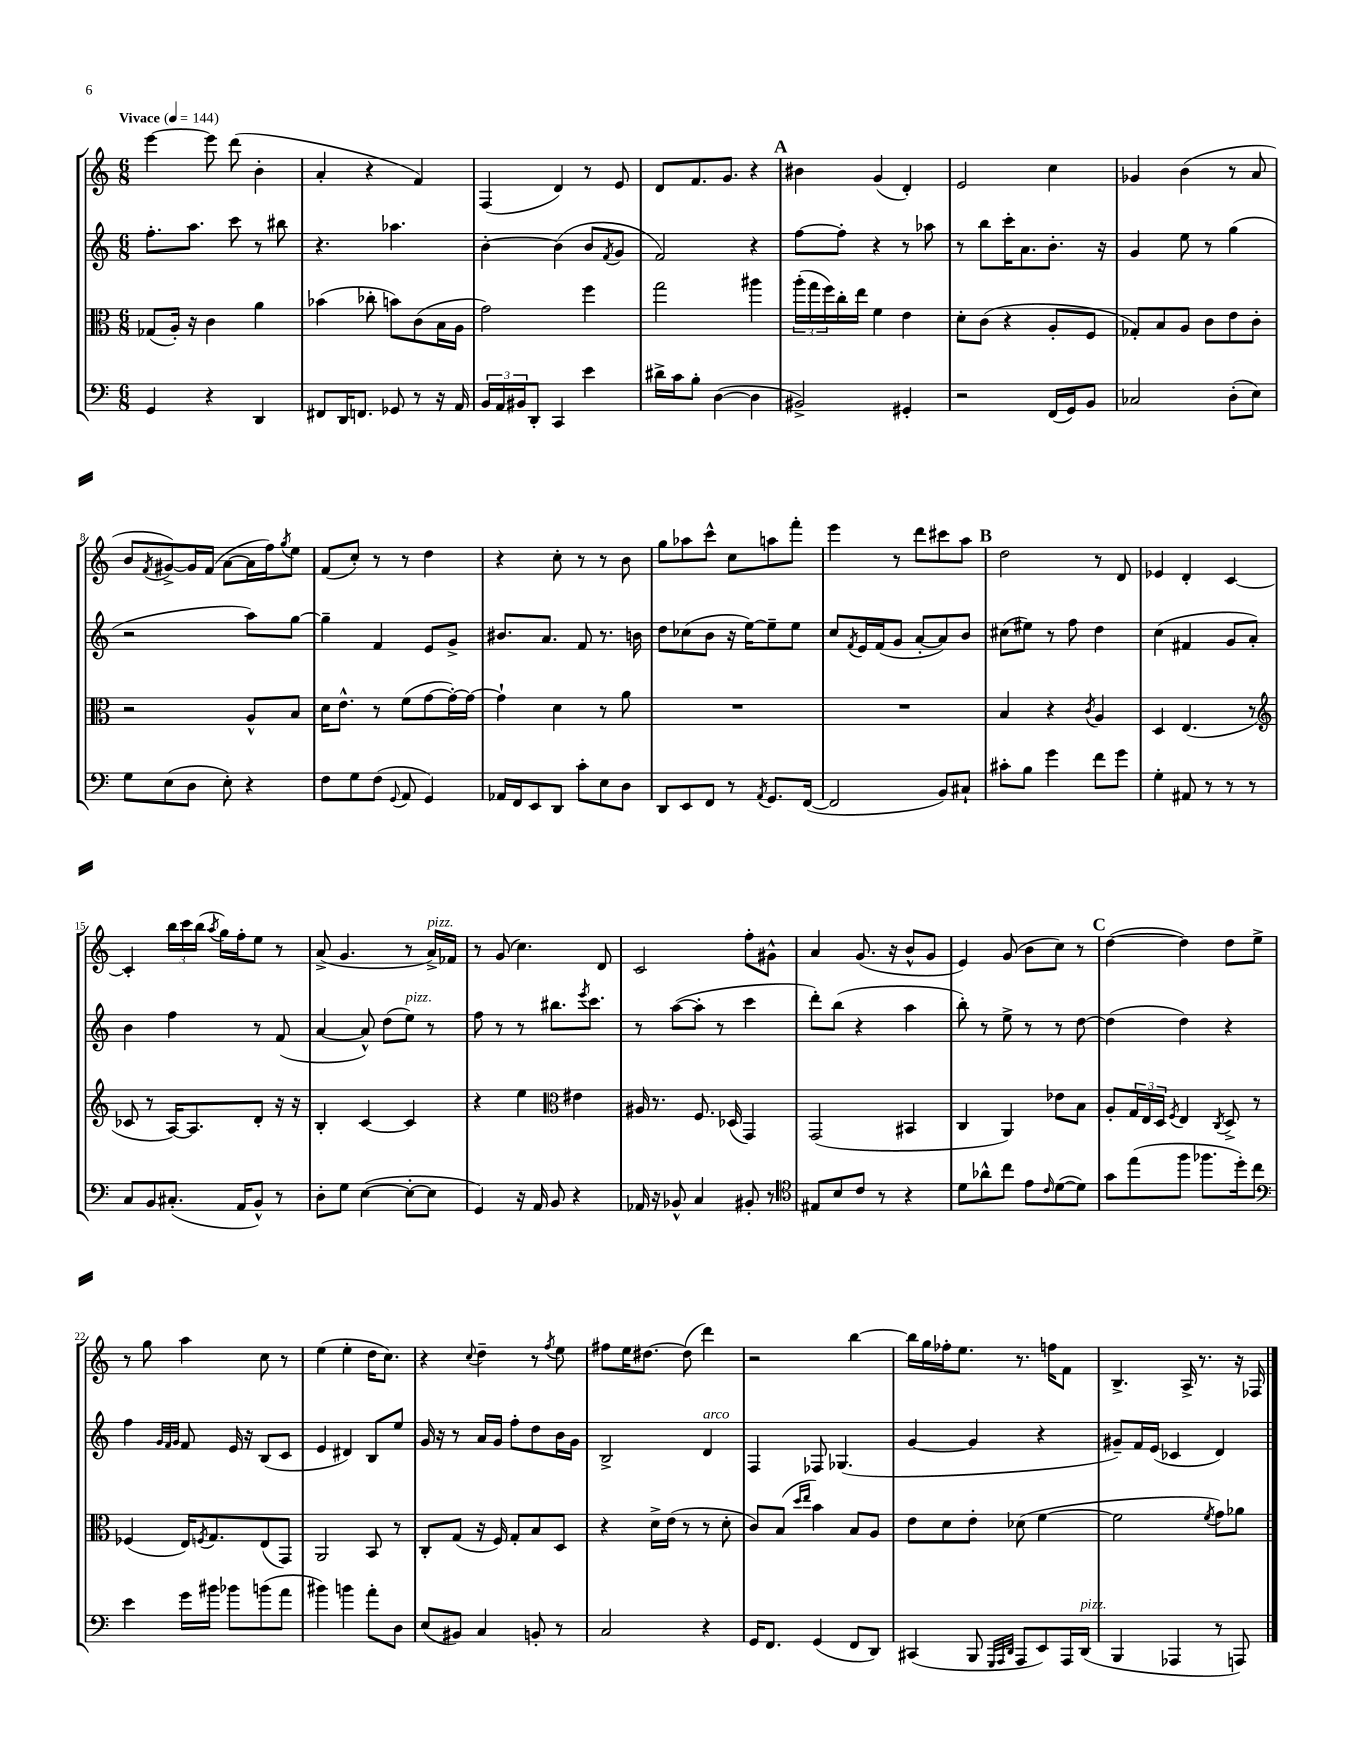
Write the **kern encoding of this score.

**kern	**kern	**kern	**kern
*part4	*part3	*part2	*part1
*staff4	*staff3	*staff2	*staff1
*clefF4	*clefC3	*clefG2	*clefG2
*k[]	*k[]	*k[]	*k[]
*M6/8	*M6/8	*M6/8	*M6/8
*MM144	*MM144	*MM144	*MM144
=1	=1	=1	=1
!	!	!	!LO:TX:a:B:t=Vivace
4GG/	(8G-X/L	8.ff'\L	[4eee\
.	16A'/Jk)	.	.
.	16r	8.aa\J	.
4r	4c\	.	8eee\]
.	.	8ccc\	(8ddd\
4DD/	4a\	8r	4b'\
.	.	8bb#X\	.
=2	=2	=2	=2
8FF#X/L	(4b-X\	4.r	4a'/
16DD/K	.	.	.
8.FFn/J	.	.	.
.	8cc-X'\	.	4r
8GG-X/	8bn\L)	4.aa-X\	.
8r	(8c\	.	4f/)
16r	16B\L	.	.
16AA/	16A\JJ	.	.
=3	=3	=3	=3
24BB/LL	2g\)	[4b'\	(4F/
24AA/	.	.	.
24BB#X/J	.	.	.
8DD'/J	.	.	.
4CC/	.	(4b\]	4d/)
4e\	4ff\	8b/L	8r
.	.	8qf/	.
.	.	8g/J	8e/
=4	=4	=4	=4
16d#X^\LL	2gg\	2f/)	8d/L
16c\J	.	.	.
8B'\J	.	.	8.f/
([4D\	.	.	.
.	.	.	8.g/J
4D\]	4aa#X\	4r	4r
!!LO:REH:place=s1:t=A
=5	=5	=5	=5
2BB#X^/)	(24aa'\LL	[8ff\L	4b#X\
.	24gg\	.	.
.	24ff\)	.	.
.	16cc'\	8ff'\J]	.
.	16ee\JJ	.	.
.	4f\	4r	(4g/
4GG#X'/	4e\	8r	4d'/)
.	.	8aa-X\	.
=6	=6	=6	=6
2r	8d'\L	8r	2e/
.	(8c\J	8bb\L	.
.	4r	16ccc'\K	.
.	.	8.a\	.
(16FF/LL	8A'/L	8.b'\J	4cc\
16GG/J)	.	.	.
8BB/J	8F/J	.	.
.	.	16r	.
=7	=7	=7	=7
2C-X/	8G-X'/L)	4g/	4g-X/
.	8B/	.	.
.	8A/J	8ee\	(4b\
.	8c\L	8r	.
(8D'\L	8e\	(4gg\	8r
8E\J)	8c'\J	.	8a/
!!LO:LB:g=z
=8	=8	=8	=8
8G\L	2r	2r	8b/L
.	.	.	8qf/
(8E\	.	.	[8g#X^/)
8D\J	.	.	16g#/L]
.	.	.	(16f/JJ
8E'\)	.	.	[8a\L
4r	8A^^/L	8aa\L)	16a\L]
.	.	.	16ff\J)
.	.	.	8qgg/
.	8B/J	[8gg\J	8ee\J
=9	=9	=9	=9
8F\L	16d\KL	4gg~\]	(8f/L
.	8.e^^\J	.	.
8G\	.	.	8cc'/J)
(8F\J	8r	4f/	8r
8qqGG/	.	.	.
8AA/	(8f\L	.	8r
4GG/)	[8g\	8e/L	4dd\
.	16g'\L_)	8g^/J	.
.	16g\JJ_	.	.
=10	=10	=10	=10
16AA-X/LL	4g`\]	8.b#X/L	4r
16FF/J	.	.	.
8EE/	.	.	.
.	.	8.a/J	.
8DD/J	4d\	.	8cc'\
8c'\L	.	8f/	8r
8E\	8r	8.r	8r
8D\J	8a\	.	8b\
.	.	16bn\	.
=11	=11	=11	=11
8DD/L	2.r	8dd\L	8gg\L
8EE/	.	(8cc-X\	8aa-X\
8FF/J	.	8b\J	8ccc^^\J
8r	.	16r	8cc\L
.	.	[16ee\KL)	.
8qAA/	.	.	.
8.GG/L	.	8ee~\]	8aan\
.	.	8ee\J	8fff'\J
([16FF/Jk	.	.	.
=12	=12	=12	=12
2FF/]	2.r	8cc/L	4eee\
.	.	8qf/	.
.	.	16e/L	.
.	.	(16f/J	.
.	.	8g/J	8r
.	.	[8a'/L	8ddd\L
8BB/L)	.	8a/])	8ccc#X\
8C#X`/J	.	8b/J	8aa\J
!!LO:REH:place=s1:t=B
=13	=13	=13	=13
8c#X'\L	4B/	(8cc#X\L	2dd\
8B\J	.	8ee#X\J)	.
4g\	4r	8r	.
.	.	8ff\	.
.	8qc/	.	.
8f\L	4A/	4dd\	8r
8g\J	.	.	8d/
=14	=14	=14	=14
4G'\	4D/	(4cc\	4e-X/
8AA#X/	(4.E/	4f#X/	4d'/
8r	.	.	.
8r	.	8g/L	[4c/
8r	8r	8a'/J)	.
!!LO:LB:g=z
=15	=15	=15	=15
*	*clefG2	*	*
8C/L	8c-X/	4b\	4c'/]
8BB/	8r	.	.
(8.C#X'/J	[16A/KL)	4ff\	24bb\LL
.	.	.	24ccc\
.	8.A/]	.	.
.	.	.	(24bb\JJ
.	.	.	8qaa/
.	.	.	16gg\LL)
16AA/KL	.	.	16ff'\J
8BB^^/J)	8d'/J	8r	8ee\J
8r	16r	(8f/	8r
.	16r	.	.
=16	=16	=16	=16
8D'\L	4B'/	[4a/	(8a^/
8G\J	.	.	4.g/
([4E\	[4c/	8a^^/])	.
.	.	(8dd\L	.
!	!	!LO:TX:a:i:t=pizz.	!
8E'\L_	4c/]	8ee\J)	8r
!	!	!	!LO:TX:a:i:t=pizz.
8E\J]	.	8r	16a^/LL)
.	.	.	16f-X/JJ
=17	=17	=17	=17
4GG/)	4r	8ff\	8r
.	.	8r	(8g/
16r	4ee\	8r	4.cc\)
16AA/	.	.	.
8BB/	.	8.bb#X\L	.
*	*clefC3	*	*
4r	4e#X\	.	.
.	.	8qeee/	.
.	.	8.ccc\J	.
.	.	.	8d/
=18	=18	=18	=18
16AA-X/	16A#X/	8r	2c/
16r	8.r	.	.
8BB-X^^/	.	([8aa\L	.
4C/	8.F/	8aa'\J]	.
.	.	8r	.
.	(16D-X/	.	.
8BB#X'/	4GG/)	4ccc\	8ff'\L
8r	.	.	8g#X^^\J
=19	=19	=19	=19
*clefC4	*	*	*
8E#X/L	(2GG/	8ddd'\L)	4a/
8B/	.	(8bb\J	.
8c/J	.	4r	(8.g/
8r	.	.	.
.	.	.	16r
4r	4BB#X/	4aa\	8b^^/L
.	.	.	8g/J
=20	=20	=20	=20
8d\L	4C/	8bb'\)	4e/)
8a-X^^\	.	8r	.
8cc\J	4AA/)	8ee^\	(8g/
8e\L	.	8r	8b\L
16qqc/	.	.	.
([8d\	8e-X\L	8r	8cc\J)
8d\J])	8B\J	[8dd\	8r
!!LO:REH:place=s1:t=C
=21	=21	=21	=21
8g\L	8A'/L	(4dd\]	([4dd\
(8ee\	24G/L	.	.
.	24E/	.	.
.	24D/JJ	.	.
.	8qF/	.	.
8ff\J	4E/	4dd\)	4dd\])
8.ff-X\L	.	.	.
.	8qC/	.	.
.	8D^/	4r	8dd\L
16dd'\k)	.	.	.
8cc\J	8r	.	8ee^\J
!!LO:LB:g=z
=22	=22	=22	=22
*clefF4	*	*	*
4e\	(4F-X/	4ff\	8r
.	.	.	8gg\
.	.	32qqg/LLL	.
.	.	32qqf/	.
.	.	32qqg/JJJ	.
16g\LL	16E/KL)	8f/	4aa\
.	8qFn/	.	.
16b#X\JJ	8.G/	.	.
8b-X\L	.	16e/	.
.	.	16r	.
(8bn\	(8E/	(8B/L	8cc\
8a\J	8GG/J)	8c/J	8r
=23	=23	=23	=23
4b#X\)	2AA/	4e/	(4ee\
4bn\	.	4d#X/)	4ee'\
8a'\L	8BB/	8B/L	16dd\KL
.	.	.	8.cc\J)
8D\J	8r	8ee/J	.
=24	=24	=24	=24
(8E/L	8C'/L	16g/	4r
.	.	16r	.
8BB#X/J)	(8G/J	8r	.
.	.	.	8qqcc/
4C/	16r	16a/LL	4dd~\
.	16F/)	16g/JJ	.
.	8G'/L	8ff'\L	.
8BBn'/	8B/	8dd\	8r
.	.	.	8qff/
8r	8D/J	16b\L	8ee\
.	.	16g\JJ	.
=25	=25	=25	=25
2C/	4r	2B^/	8ff#X\L
.	.	.	16ee\K
.	.	.	[8.dd#X\J
.	16d^\LL	.	.
.	(16e\JJ	.	.
.	8r	.	(8dd#\]
!	!	!LO:TX:a:i:t=arco	!
4r	8r	4d/	4ddd\)
.	8d'\	.	.
=26	=26	=26	=26
16GG/KL	8c/L)	4F/	2r
8.FF/J	.	.	.
.	(8B/J	.	.
.	16qqdd/LL	.	.
.	16qqee/JJ	.	.
(4GG/	4b\)	8F-X/	.
.	.	(4.G-X/	.
8FF/L	8B/L	.	[4bb\
8DD/J)	8A/J	.	.
=27	=27	=27	=27
(4CC#X/	8e\L	[4g/	16bb\LL]
.	.	.	16gg\
.	8d\	.	16ff-X'\J
.	.	.	8.ee\J
8BBB/	8e'\J	4g/]	.
32qqGGG/LLL	.	.	.
32qqAAA/	.	.	.
32qqDD/JJJ	.	.	.
8AAA/L	(8d-X\	.	8.r
8EE/)	[4f\	4r	.
.	.	.	16ffn\KL
16AAA/L	.	.	8f\J
!LO:TX:a:i:t=pizz.	!	!	!
(16DD/JJ	.	.	.
=28	=28	=28	=28
4BBB/	2f\]	8g#X~/L)	4.B^/
.	.	16f/L	.
.	.	(16e/JJ	.
4AAA-X/	.	4c-X/	.
.	.	.	16A^/
.	.	.	8.r
.	8qf/	.	.
8r	8g\L)	4d/)	.
8AAAn/)	8a-X\J	.	16r
.	.	.	16F-X/
==	==	==	==
*-	*-	*-	*-
